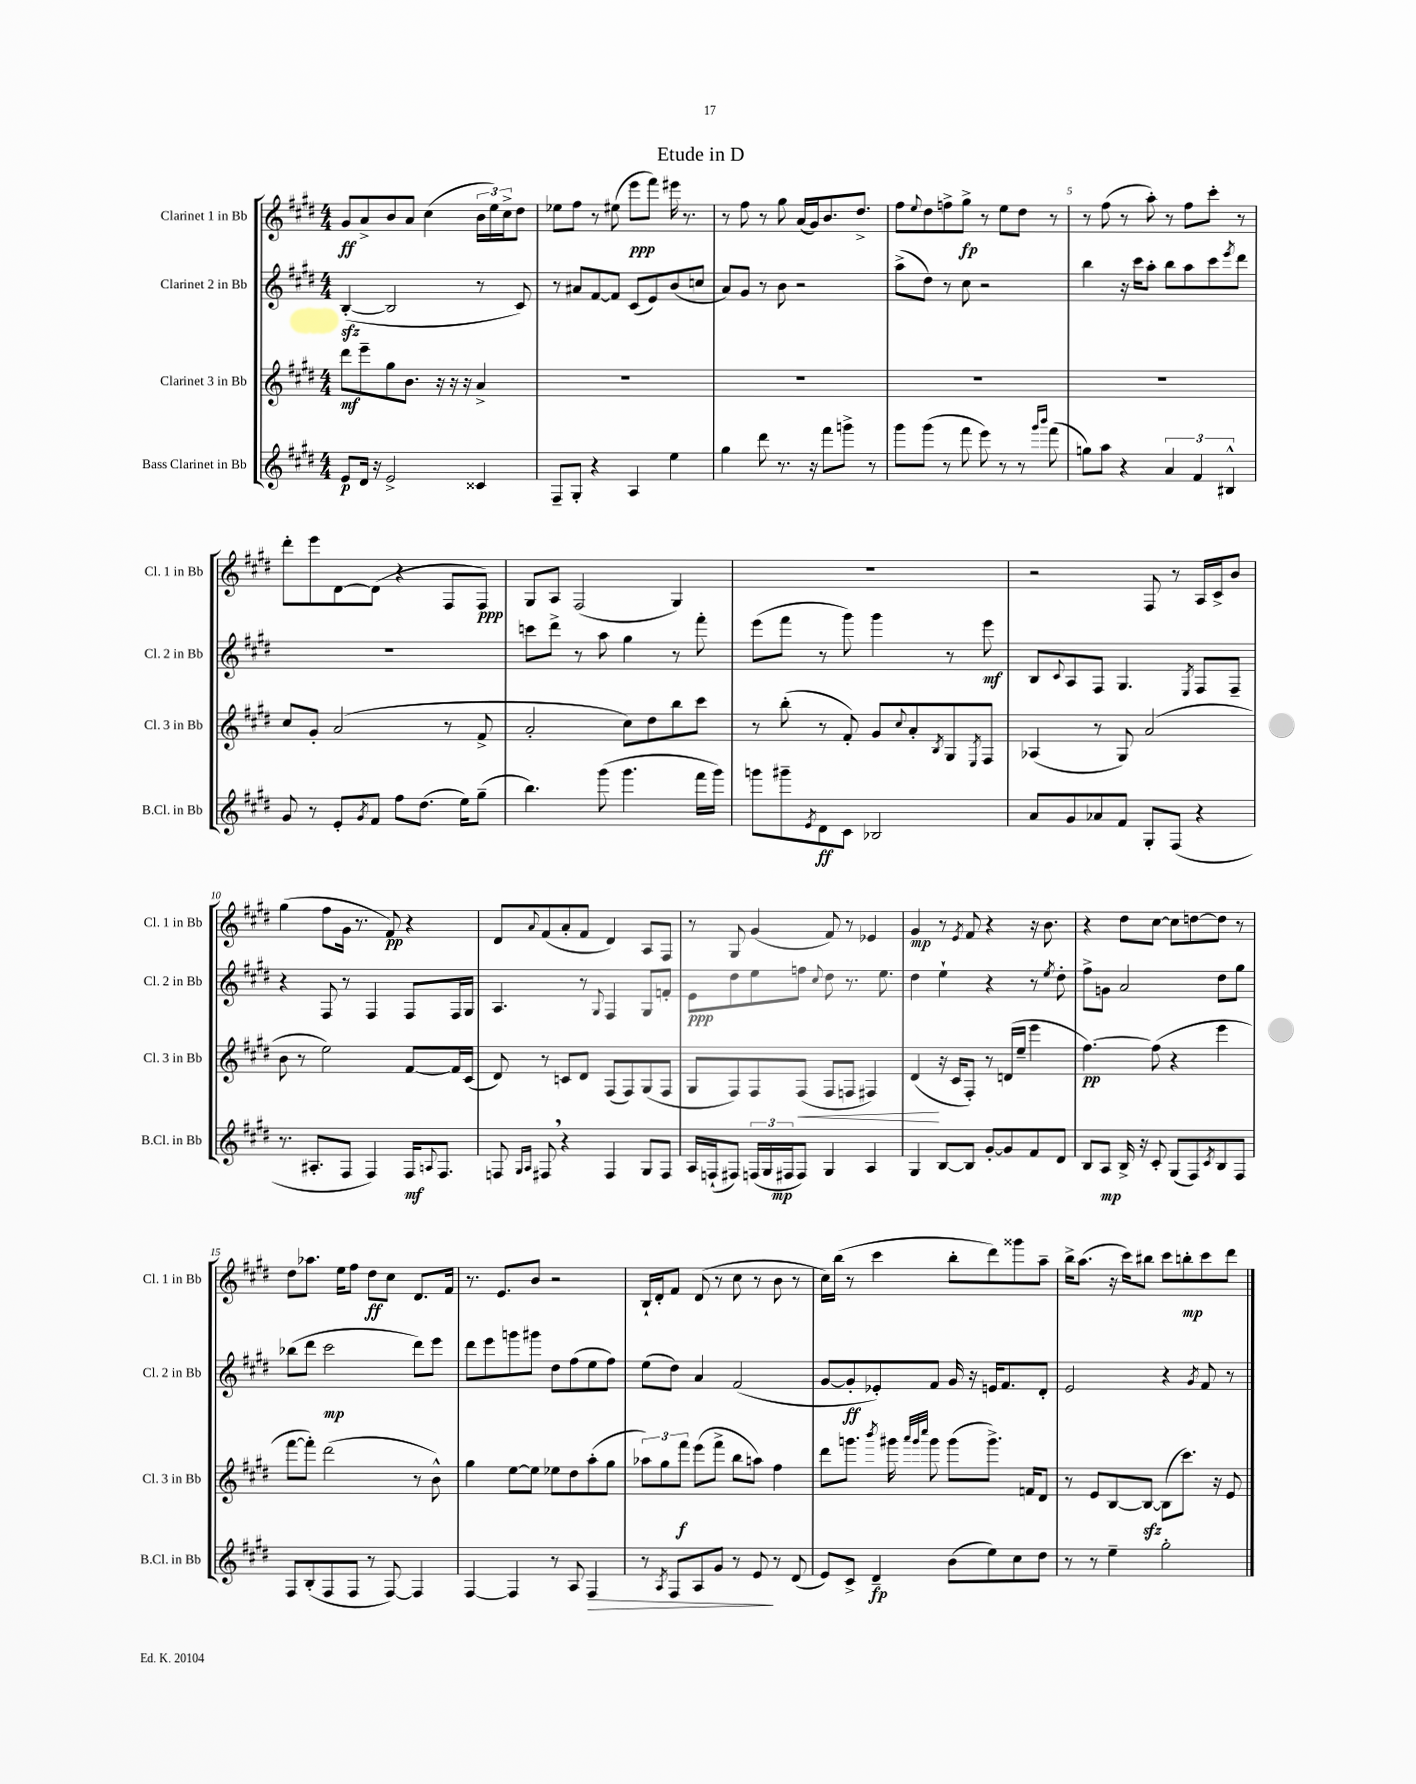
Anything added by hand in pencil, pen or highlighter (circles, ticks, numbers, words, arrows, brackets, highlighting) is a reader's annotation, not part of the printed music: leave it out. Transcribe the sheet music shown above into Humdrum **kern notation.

**kern	**kern	**kern	**kern
*staff4	*staff3	*staff2	*staff1
*clefG2	*clefG2	*clefG2	*clefG2
*k[f#c#g#d#]	*k[f#c#g#d#]	*k[f#c#g#d#]	*k[f#c#g#d#]
*M4/4	*M4/4	*M4/4	*M4/4
8e	8ddd#	([4B'	8g#
16d#	8eee~	.	8a^
16r	.	.	.
2e^	8gg#	2B]	8b
.	8.b	.	8a
.	.	.	(4cc#
.	16r	.	.
.	16r	.	.
.	16r	.	.
4c##	4a^	8r	24b
.	.	.	24ee)
.	.	.	24cc#^
.	.	8c#)	8dd#
=	=	=	=
8F#~	1r	8r	8ee-
8G#'	.	8a#	8ff#
4r	.	[8f#	8r
.	.	8f#]	(8ee#
4A	.	(8c#	8eee
.	.	8e)	8fff#)
4ee	.	(8b	16eee#
.	.	.	8.r
.	.	8cc	.
=	=	=	=
4gg#	1r	8a)	8r
.	.	8g#	8ff#
8ddd#	.	8r	8r
8.r	.	8b	8gg#
.	.	2r	(16a
16r	.	.	16g#)
8fff#	.	.	8.b
8ggg^	.	.	.
.	.	.	8.dd#^
8r	.	.	.
=	=	=	=
8ggg#	1r	(8aa^	8ff#
.	.	.	8qqee
(8ggg#	.	8dd#)	8dd#
8r	.	8r	8ff^
8fff#	.	8cc#	8gg#^
8eee)	.	2r	8r
8r	.	.	8ee
8r	.	.	8dd#
16qqggg#	.	.	.
16qqbbb	.	.	.
(8fff#	.	.	8r
=	=	=	=
8gg)	1r	4bb	8r
8aa	.	.	(8ff#
4r	.	16r	8r
.	.	16ccc#	.
.	.	8aa'	8aa')
6a	.	8bb	8r
.	.	8aa	8ff#
6f#	.	.	.
.	.	8ccc#	8ccc#'
6B#^^	.	.	.
.	.	8qeee	.
.	.	8ddd#	8r
=	=	=	=
8g#	8cc#	1r	8ddd#'
8r	8g#'	.	8eee
8e'	(2a	.	[8d#
8qg#	.	.	.
8f#	.	.	(8d#]
8ff#	.	.	4r
(8.dd#	.	.	.
.	8r	.	8F#
16ee)	.	.	.
(8gg#~	8f#^	.	8F#)
=	=	=	=
4.bb)	2a'	8ccc	8G#
.	.	8ddd#^	8A
.	.	8r	(2F#
(8ggg#	.	8aa	.
4.ggg#	8cc#)	4gg#	.
.	8dd#	.	.
.	8bb	8r	4G#)
16fff#	8ccc#	8fff#'	.
16ggg#)	.	.	.
=	=	=	=
8ggg	8r	(8eee	1r
8ggg#~	(8bb'	8fff#	.
8qe	.	.	.
8d#	8r	8r	.
8c#	8f#')	8ggg#)	.
2B-	8g#	4ggg#	.
.	8qqcc#	.	.
.	8a'	.	.
.	8qB	.	.
.	8G#	8r	.
.	8qE	.	.
.	8F#	8eee	.
=	=	=	=
8a	(4A-	8B	2r
.	.	8qqc#	.
8g#	.	8A	.
8a-	8r	8F#	.
8f#	8G#)	4.G#	.
8G#'	(2a	.	8F#
(8F#	.	.	8r
.	.	8qE	.
4r	.	8F#	16A
.	.	.	16c#^
.	.	8F#~	8b
=	=	=	=
8.r	8b	4r	(4gg#
.	8r	.	.
8.A#'	.	.	.
.	2ee)	8F#	8ff#
8F#	.	8r	16g#
.	.	.	8.r
4F#)	.	4F#	.
.	.	.	8f#)
16F#	[8f#	8F#	4r
8qqA	.	.	.
8.F#	.	.	.
.	16f#]	16F#	.
.	(16c#	16G#	.
=	=	=	=
8F	8d#)	4.A	8d#
16qqG#	.	.	.
16qqA	.	.	8qqa
8F#	8r	.	(8f#
4r	8c	.	8a'
.	8d#	8r	8f#
.	.	8qqG#	.
4F#	(8F#	4F#	4d#)
.	8F#)	.	.
8G#	(8G#	8G#	8A
8F#	8F#	8f'	8F#
=	=	=	=
16A	8G#	8e	8r
(16F`	.	.	.
8F#)	8F#)	8dd#	8G#
(24F	8F#	8ee	(4g#
24G#	.	.	.
24F#	.	.	.
8F#)	(8F#	8ff	.
.	.	8qqcc#	.
4G#	8F#	8dd#	8f#)
.	8F	8.r	8r
4A	4F#)	.	4e-
.	.	8.ee	.
=	=	=	=
4G#	(4d#	4dd#	4g#
[8B	16r	4ee`	8r
.	16c#	.	.
.	.	.	8qe
8B]	8F#')	.	8f#
[8g#'	8r	4r	4r
8g#]	(16d	.	.
.	16ee~	.	.
8f#	4eee	8r	16r
.	.	.	8.b
.	.	8qee	.
8d#	.	8dd#'	.
=	=	=	=
8B	[4.ff#)	8ff#^	4r
8A	.	8g	.
16B^	.	2a	8dd#
16r	.	.	.
8c#'	(8ff#]	.	[8cc#
(8G#	4r	.	8cc#]
8F#)	.	.	[8dd
8qc#	.	.	.
8B	4eee	8dd#	8dd]
8F#	.	8gg#	8r
=	=	=	=
8F#	[8fff#	(8bb-	8dd#
(8B'	8fff#'])	8ddd#	8.aa-
8F#	(2ddd#	2ccc#	.
.	.	.	16ee
8F#	.	.	8ff#
8r	.	.	8dd#
[8F#)	.	.	8cc#
4F#]	8r	8ddd#)	8.d#
.	8b^^)	8eee	.
.	.	.	16f#
=	=	=	=
[4F#	4gg#	8ddd#	8.r
.	.	8eee	.
.	.	.	8.e
4F#]	[8ee	8ggg	.
.	8ee]	8ggg#	8b
8r	8ee-	8dd#	2r
8A	8dd#	(8ff#	.
4F#	(8aa'	8ee	.
.	8gg#	8ff#)	.
=	=	=	=
8r	12aa-)	(8ee	16B`
.	.	.	16d#'
.	12gg#	.	.
8qA	.	.	.
8F#	.	8dd#)	8f#
.	12fff#	.	.
8A	(8eee	4a	(8d#
8g#	8fff#^	.	8r
8r	8bb	(2f#	8cc#
8e	8aa)	.	8r
8r	4ff#	.	8b
(8d#	.	.	8r
=	=	=	=
8e)	8ddd#	[8g#	16cc#)
.	.	.	(16bb
8c#^	8.ggg	8g#']	8r
4d#~	.	8e-')	4ccc#
.	8qbbb	.	.
.	16ggg#	.	.
.	32qqaaa	.	.
.	32qqggg#	.	.
.	32qqcccc#	.	.
.	8ggg#	8f#	.
(8b	(8ggg#	16g#	8bb'
.	.	16r	.
8ee)	8.ggg#^)	16e	8ddd#)
.	.	8.f#	.
8cc#	.	.	8ggg##
.	16f	.	.
8dd#	8d#	8d#'	8aa~
=	=	=	=
8r	8r	2e	16bb^
.	.	.	(8.aa
8r	8e	.	.
4ee~	[8B	.	16r
.	.	.	16ccc#)
.	8B_	.	8bb#
2gg#'	(8B]	4r	8ccc#
.	8.ccc#)	.	8bb'
.	.	8qg#	.
.	.	8f#	8ccc#
.	16r	.	.
.	8e	8r	8ddd#
==	==	==	==
*-	*-	*-	*-
